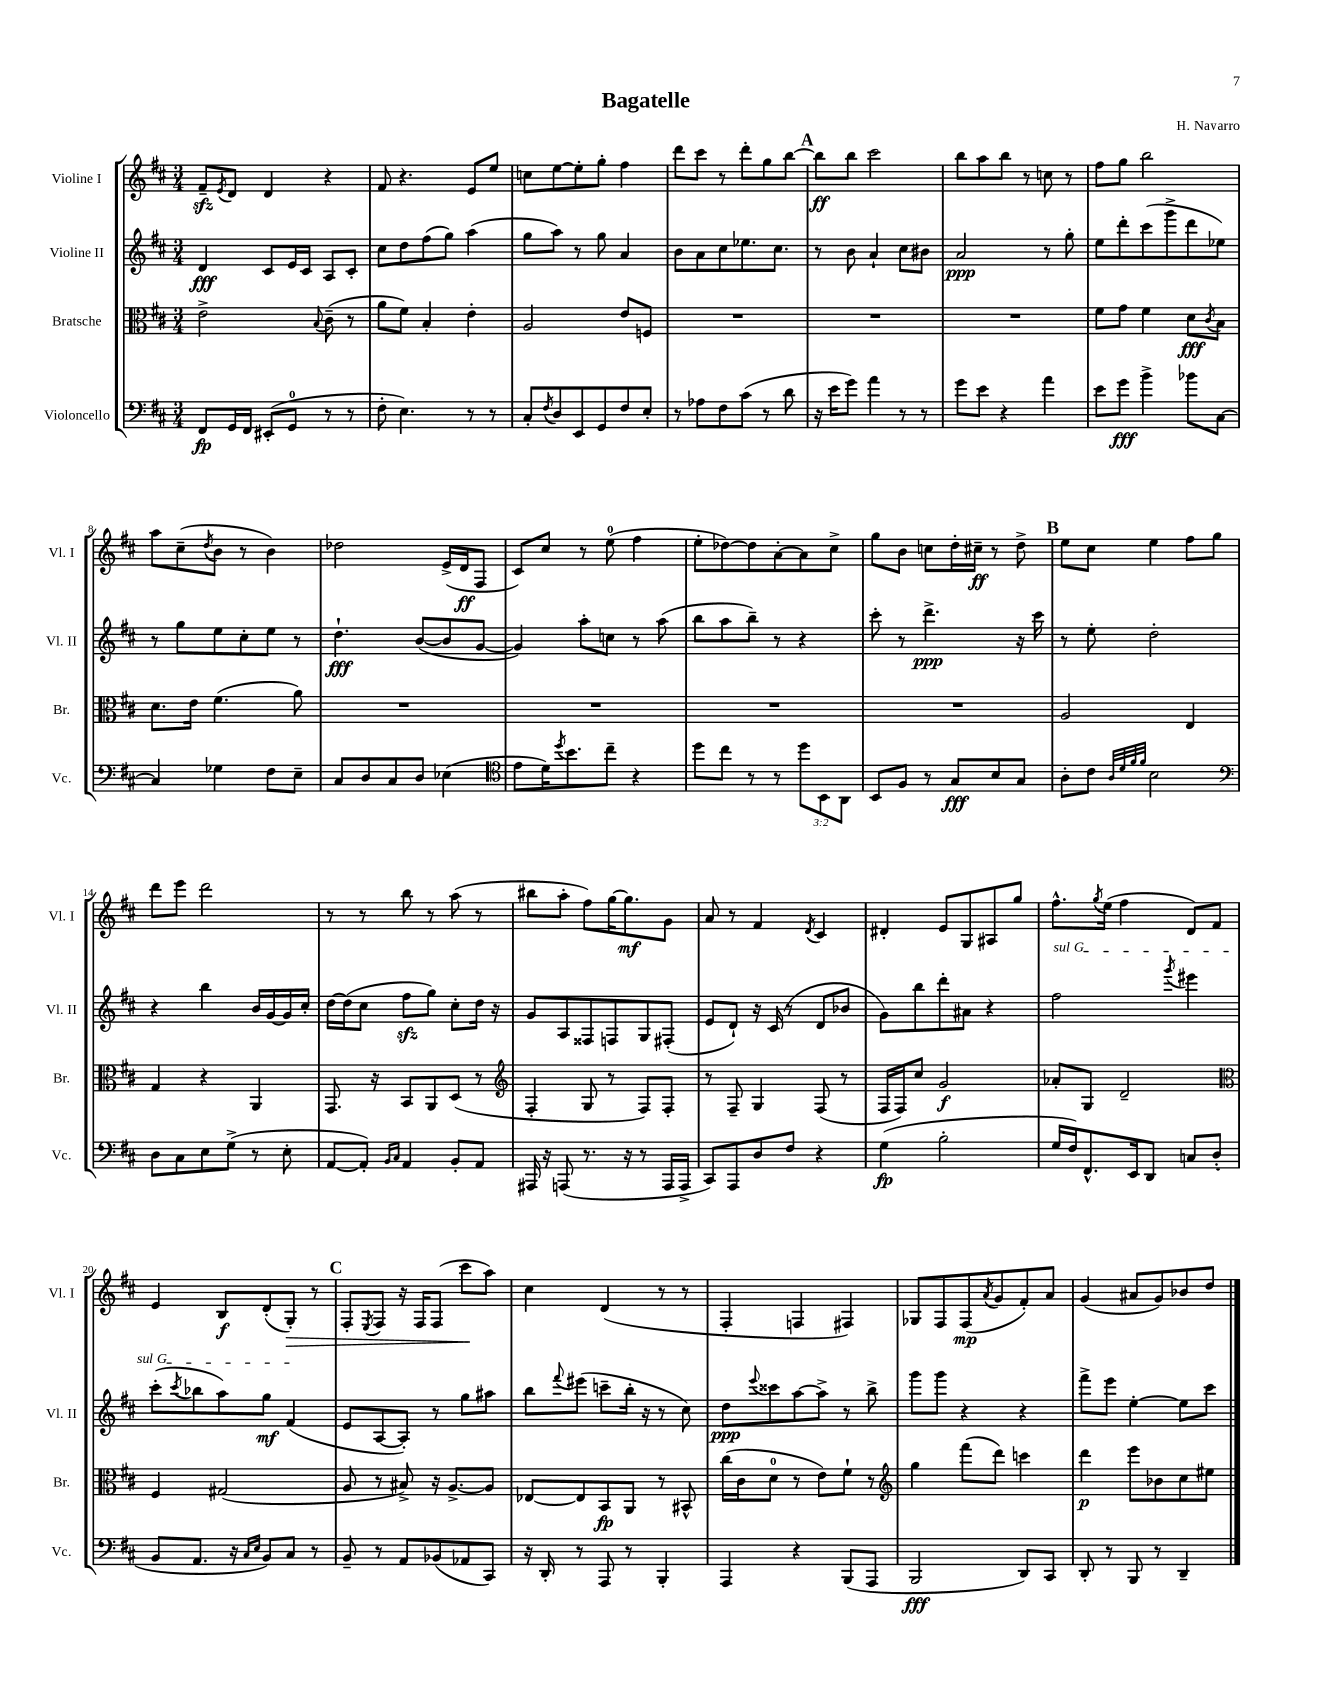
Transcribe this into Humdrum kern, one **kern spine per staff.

**kern	**kern	**kern	**kern
*staff4	*staff3	*staff2	*staff1
*clefF4	*clefC3	*clefG2	*clefG2
*k[f#c#]	*k[f#c#]	*k[f#c#]	*k[f#c#]
*M3/4	*M3/4	*M3/4	*M3/4
8FF#	2e^	4d	8f#~
.	.	.	8qe
16GG	.	.	8d
16FF#	.	.	.
(8EE#'	.	8c#	4d
8GG	.	16e	.
.	.	16c#	.
.	8qqB	.	.
8r	(8c#~	8A	4r
8r	8r	8c#'	.
=	=	=	=
8F#'	8a	8cc#	8f#
4.E)	8f#)	8dd	4.r
.	4B'	(8ff#	.
.	.	8gg)	.
8r	4e'	(4aa	8e
8r	.	.	8ee
=	=	=	=
8C#'	2A	8gg	8cc
8qF#	.	.	.
8D	.	8aa)	[8ee
8EE	.	8r	8ee']
8GG	.	8gg	8gg'
8F#	8e	4a	4ff#
8E'	8F	.	.
=	=	=	=
8r	2.r	8b	8ddd
8A-	.	8a	8ccc#
8F#	.	8cc#	8r
(8c#	.	8.ee-	8ddd'
8r	.	.	8gg
.	.	8.cc#	.
8d	.	.	[8bb
=	=	=	=
16r	2.r	8r	8bb]
16e	.	.	.
8g)	.	8b	8bb
4a	.	4a`	2ccc#
8r	.	8cc#	.
8r	.	8b#	.
=	=	=	=
8g	2.r	2a	8bb
8e	.	.	8aa
4r	.	.	8bb
.	.	.	8r
4a	.	8r	8cc
.	.	8gg'	8r
=	=	=	=
8e	8f#	8ee	8ff#
8g	8g	8ddd'	8gg
4b^	4f#	(8ccc#	2bb
.	.	8ggg^	.
8b-	8d	8ddd	.
.	8qc#	.	.
[8C#	8B	8ee-)	.
=	=	=	=
4C#]	8.d	8r	8aa
.	.	8gg	(8cc#~
.	16e	.	.
.	.	.	8qdd
4G-	(4.f#	8ee	8b
.	.	8cc#'	8r
8F#	.	8ee	4b)
8E~	8a)	8r	.
=	=	=	=
8C#	2.r	4.dd`	2dd-
8D	.	.	.
8C#	.	.	.
8D	.	([8b	.
(4E-	.	8b]	(16e^
.	.	.	16d
.	.	[8g	8F#
=	=	=	=
*clefC4	*	*	*
8e	2.r	4g])	8c#)
16d)	.	.	8cc#
8qdd	.	.	.
8.b	.	.	.
.	.	8aa'	8r
8cc#~	.	8cc	(8ee
4r	.	8r	4ff#
.	.	(8aa	.
=	=	=	=
8dd	2.r	8bb	8ee'
8cc#	.	8aa	[8dd-)
8r	.	8bb~)	8dd-]
8r	.	8r	[8a'
12dd	.	4r	8a]
12BB	.	.	.
.	.	.	8cc#^
12AA	.	.	.
=	=	=	=
8BB	2.r	8ccc#'	8gg
8F#	.	8r	8b
8r	.	4.ddd^	8cc
8G	.	.	16dd'
.	.	.	16cc#~
8B	.	.	8r
8G	.	16r	8dd^
.	.	16ccc#	.
=	=	=	=
8A'	2A	8r	8ee
8c#	.	8ee'	8cc#
32qqA	.	.	.
32qqd	.	.	.
32qqf#	.	.	.
32qqf#	.	.	.
2B	.	2dd'	4ee
.	4E	.	8ff#
.	.	.	8gg
=	=	=	=
*clefF4	*	*	*
8D	4G	4r	8ddd
8C#	.	.	8eee
8E	4r	4bb	2ddd
(8G^	.	.	.
8r	4AA	16b	.
.	.	[16g	.
8E'	.	16g]	.
.	.	16cc#'	.
=	=	=	=
[8AA	8.GG	[16dd	8r
.	.	(16dd]	.
8AA'])	.	8cc#	8r
.	16r	.	.
16qqBB	.	.	.
16qqC#	.	.	.
4AA	8BB	8ff#	8bb
.	8AA	8gg)	8r
8BB'	(8D	8cc#'	(8aa
8AA	8r	16dd	8r
.	.	16r	.
=	=	=	=
*	*clefG2	*	*
16AAA#	4F#'	8g	8bb#
16r	.	.	.
(8AAA	.	8A	8aa'
8.r	8G	8F##	8ff#)
.	8r	8F	[16gg
16r	.	.	8.gg]
8r	8F#)	8G	.
16AAA	8F#'	(8F#'	8g
16AAA^	.	.	.
=	=	=	=
8CC#)	8r	8e	8a
8AAA	8F#~	8d`)	8r
8D	4G	16r	4f#
.	.	(16c#	.
8F#	.	8r	.
.	.	.	8qd
4r	(8F#	8d	4c#
.	8r	8b-	.
=	=	=	=
(4G	16F#	8g)	4d#'
.	16F#)	.	.
.	8cc#	8bb	.
2B'	2g	8ddd'	8e
.	.	8a#	8G
.	.	4r	8A#
.	.	.	8gg
=	=	=	=
16G	8a-'	2ff#	8.ff#^^
16F#)	.	.	.
8.FF#^^	8G	.	.
.	.	.	8qgg
.	.	.	(16ee
.	2d~	.	4ff#
16EE	.	.	.
8DD	.	.	.
.	.	8qggg	.
8C	.	4eee#	8d)
(8D'	.	.	8f#
=	=	=	=
*	*clefC3	*	*
8BB	4F#	(8ccc#'	4e
.	.	8qccc#	.
8.AA	.	8bb-	.
.	(2G#	8aa)	8B
16r	.	.	.
16qqC#	.	.	.
16qqE	.	.	.
8BB)	.	8gg	(8d'
8C#	.	(4f#	8G')
8r	.	.	8r
=	=	=	=
8BB~	8A	8e	8F#'
.	.	.	8qE
8r	8r	[8A	8F#
8AA	8B#^)	8A'])	16r
.	.	.	16F#
(8BB-	16r	8r	(8F#
.	[8.A^	.	.
8AA-	.	8gg	8ccc#
8CC#)	8A]	8aa#	8aa)
=	=	=	=
16r	[8E-	8bb	4cc#
16DD'	.	.	.
.	.	8qqfff#	.
8r	8E-]	(8eee#	.
8AAA	8BB	8ccc~	(4d
8r	8AA	16bb'	.
.	.	16r	.
4BBB'	8r	8r	8r
.	8BB#^^	8cc#)	8r
=	=	=	=
4AAA	(16cc#	8dd	4F#'
.	16c#	.	.
.	.	8qqeee	.
.	8d	8ccc##	.
4r	8r	[8aa	4F
.	8e)	8aa^]	.
(8BBB	8f#`	8r	4F#)
8AAA	8r	8bb^	.
=	=	=	=
*	*clefG2	*	*
2BBB	4gg	8ggg	8G-
.	.	8ggg	8F#
.	(8fff#	4r	(8F#
.	.	.	8qa
.	8ddd)	.	8g
8DD)	4ccc	4r	8f#')
8CC#	.	.	8a
=	=	=	=
8DD'	4ddd	8fff#^	(4g
8r	.	8eee	.
8BBB	8eee	[4ee'	8a#
8r	8b-	.	8g)
4DD~	8cc#	8ee]	8b-
.	8ee#	8ccc#	8dd
==	==	==	==
*-	*-	*-	*-
